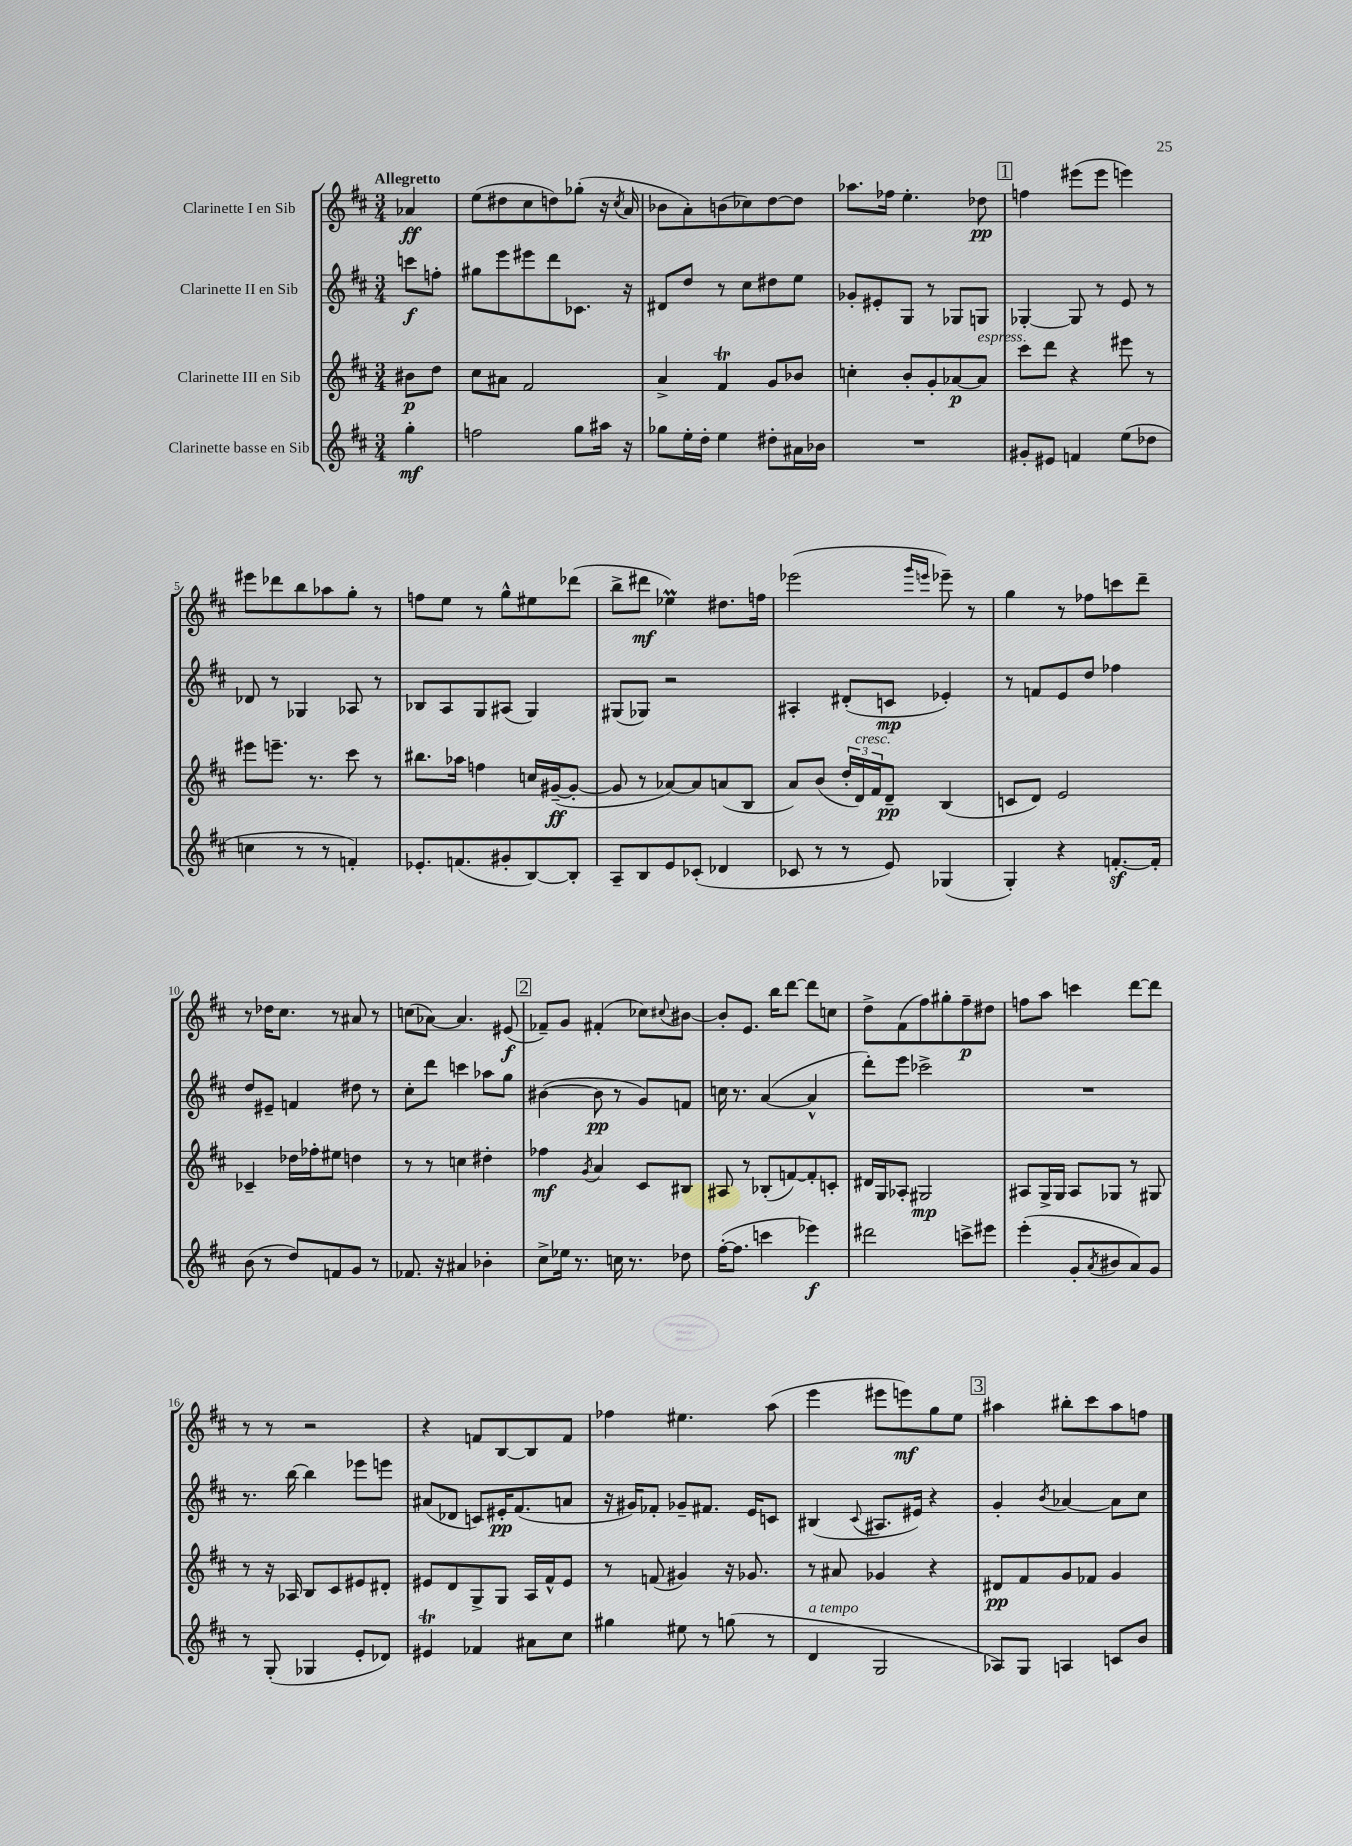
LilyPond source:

<<
\new StaffGroup <<
\new Staff = "s0" \with { instrumentName = "Clarinette I en Sib" } {
    \clef treble \key d \major \numericTimeSignature \time 3/4 \partial 4 \tempo "Allegretto"
    aes'4\ff |
    e''8( dis''8 cis''8 d''8) ges''8-.( r16 \acciaccatura { cis''8 } a'16 |
    bes'8 a'8-.) b'8( ces''8) d''8~ d''8 |
    aes''8. fes''16 e''4.-. des''8\pp |
    \mark \markup { \box "1" } f''4 eis'''8( eis'''8 e'''4) |
    eis'''8 des'''8 b''8 aes''8 g''8-. r8 |
    f''8 e''8 r8 g''8-^ eis''8 des'''8( |
    b''8-> dis'''8\mf ees''4\prall) dis''8. f''16 |
    ees'''2( \grace { g'''16 e'''16 } ees'''8--) r8 |
    g''4 r8 fes''8 c'''8 d'''8-- |
    r8 des''16 cis''8. r8 ais'8 r8 |
    c''8( aes'8~) aes'4. eis'8\f( |
    \mark \markup { \box "2" } fes'8--) g'8 fis'4-.( ces''8) \appoggiatura { cis''8 } bis'8~ |
    bis'8-. e'8. b''16 d'''8~ d'''8 c''8 |
    d''8-> fis'8( fis''8) gis''8-. fis''8--\p dis''8 |
    f''8 a''8 c'''4 d'''8~ d'''8 |
    r8 r8 r2 |
    r4 f'8 b8~ b8 f'8 |
    fes''4 eis''4. a''8( |
    e'''4 eis'''8 e'''8\mf) g''8 e''8 |
    \mark \markup { \box "3" } ais''4 bis''8-. cis'''8 ais''8 f''8 \bar "|." |
}
\new Staff = "s1" \with { instrumentName = "Clarinette II en Sib" } {
    \clef treble \key d \major \numericTimeSignature \time 3/4 \partial 4
    c'''8\f f''8-. |
    gis''8 e'''8 eis'''8 d'''8 ces'8. r16 |
    dis'8 d''8 r8 cis''8 dis''8 e''8 |
    ges'8-. eis'8-. g8 r8 ges8 g8 |
    \mark \markup { \box "1" } ges4~-. ges8 r8 e'8 r8 |
    des'8 r8 ges4 aes8 r8 |
    bes8 a8 g8 ais8( g4) |
    gis8( ges8) r2 |
    ais4-. dis'8-.( c'8\mp ees'4-.) |
    r8 f'8 e'8 d''8 fes''4 |
    d''8 eis'8-- f'4 dis''8 r8 |
    cis''8-. d'''8 c'''4 aes''8 g''8 |
    \mark \markup { \box "2" } bis'4~( bis'8\pp r8 g'8) f'8 |
    c''16 r8. a'4~( a'4-^ |
    d'''8-.) e'''8 ces'''2-> |
    R2. |
    r8. b''16~ b''4 ees'''8 e'''8 |
    ais'8( des'8 c'8) eis'16-.\pp fis'8.( a'8 |
    r16 gis'16) fes'8-. ges'8-- fis'8. e'16 c'8 |
    bis4( \appoggiatura { cis'8 } ais8. eis'16) r4 |
    \mark \markup { \box "3" } g'4-. \acciaccatura { b'8 } aes'4~ aes'8 cis''8 \bar "|." |
}
\new Staff = "s2" \with { instrumentName = "Clarinette III en Sib" } {
    \clef treble \key d \major \numericTimeSignature \time 3/4 \partial 4
    bis'8\p d''8 |
    cis''8 ais'8 fis'2 |
    a'4-> fis'4\trill g'8 bes'8 |
    c''4-. b'8-. g'8-. aes'8~\p aes'8^\markup { \italic "espress." } |
    \mark \markup { \box "1" } cis'''8 d'''8 r4 eis'''8 r8 |
    eis'''8 e'''8.-- r8. cis'''8 r8 |
    bis''8. aes''16 f''4 c''16 gis'16~--\ff( gis'8~-. |
    gis'8 r8 aes'8~) aes'8 a'8( b8 |
    a'8) b'8( \tuplet 3/2 { d''16-. d'16^\markup { \italic "cresc." }) fis'16 } d'8--\pp b4( |
    c'8 d'8) e'2 |
    ces'4-- des''16 fes''16-. eis''8 d''4 |
    r8 r8 c''4 dis''4-. |
    \mark \markup { \box "2" } fes''4\mf \acciaccatura { g'8 } a'4 cis'8 bis8 |
    ais8 r8 bes8-.( f'8~) f'8-. c'8-. |
    dis'16 g16 aes8-. gis2\mp |
    ais8 g16-> g16 ais8 ges8 r8 gis8 |
    r8 r16 aes16 b8 cis'8 eis'8 dis'8-. |
    eis'8 d'8 g8-> g8 a16 fis'16-^ eis'8 |
    r8 f'8( gis'4) r16 ges'8. |
    r8 ais'8 ges'4 r4 |
    \mark \markup { \box "3" } dis'8\pp fis'8 g'8 fes'8 g'4 \bar "|." |
}
\new Staff = "s3" \with { instrumentName = "Clarinette basse en Sib" } {
    \clef treble \key d \major \numericTimeSignature \time 3/4 \partial 4
    g''4-.\mf |
    f''2 g''8 ais''16 r16 |
    ges''8 e''16-. d''16-. e''4 dis''8-. ais'16 bes'16 |
    R2. |
    \mark \markup { \box "1" } gis'8-. eis'8 f'4 e''8( des''8 |
    c''4 r8 r8 f'4-.) |
    ees'8.-. f'8.( gis'8-. b8~) b8-. |
    a8-- b8 e'8 ces'8-.( des'4 |
    ces'8 r8 r8 e'8) ges4( |
    g4-.) r4 f'8.~-.\sf f'16-. |
    b'8( r8 d''8) f'8 g'8 r8 |
    fes'8. r16 ais'4 bes'4-. |
    \mark \markup { \box "2" } cis''8-> ees''16 r8. c''16 r8. des''8 |
    fis''16~-.( fis''8. c'''4 ees'''4\f) |
    dis'''2 c'''8-> eis'''8 |
    e'''4-.( g'8-. \acciaccatura { a'8 } bis'8 a'8) g'8 |
    r8 g8-.( ges4 e'8-. des'8) |
    eis'4\trill fes'4 ais'8 cis''8 |
    gis''4 eis''8 r8 g''8( r8 |
    d'4^\markup { \italic "a tempo" } g2 |
    \mark \markup { \box "3" } aes8) g8 a4 c'8 b'8 \bar "|." |
}
>>
>>
